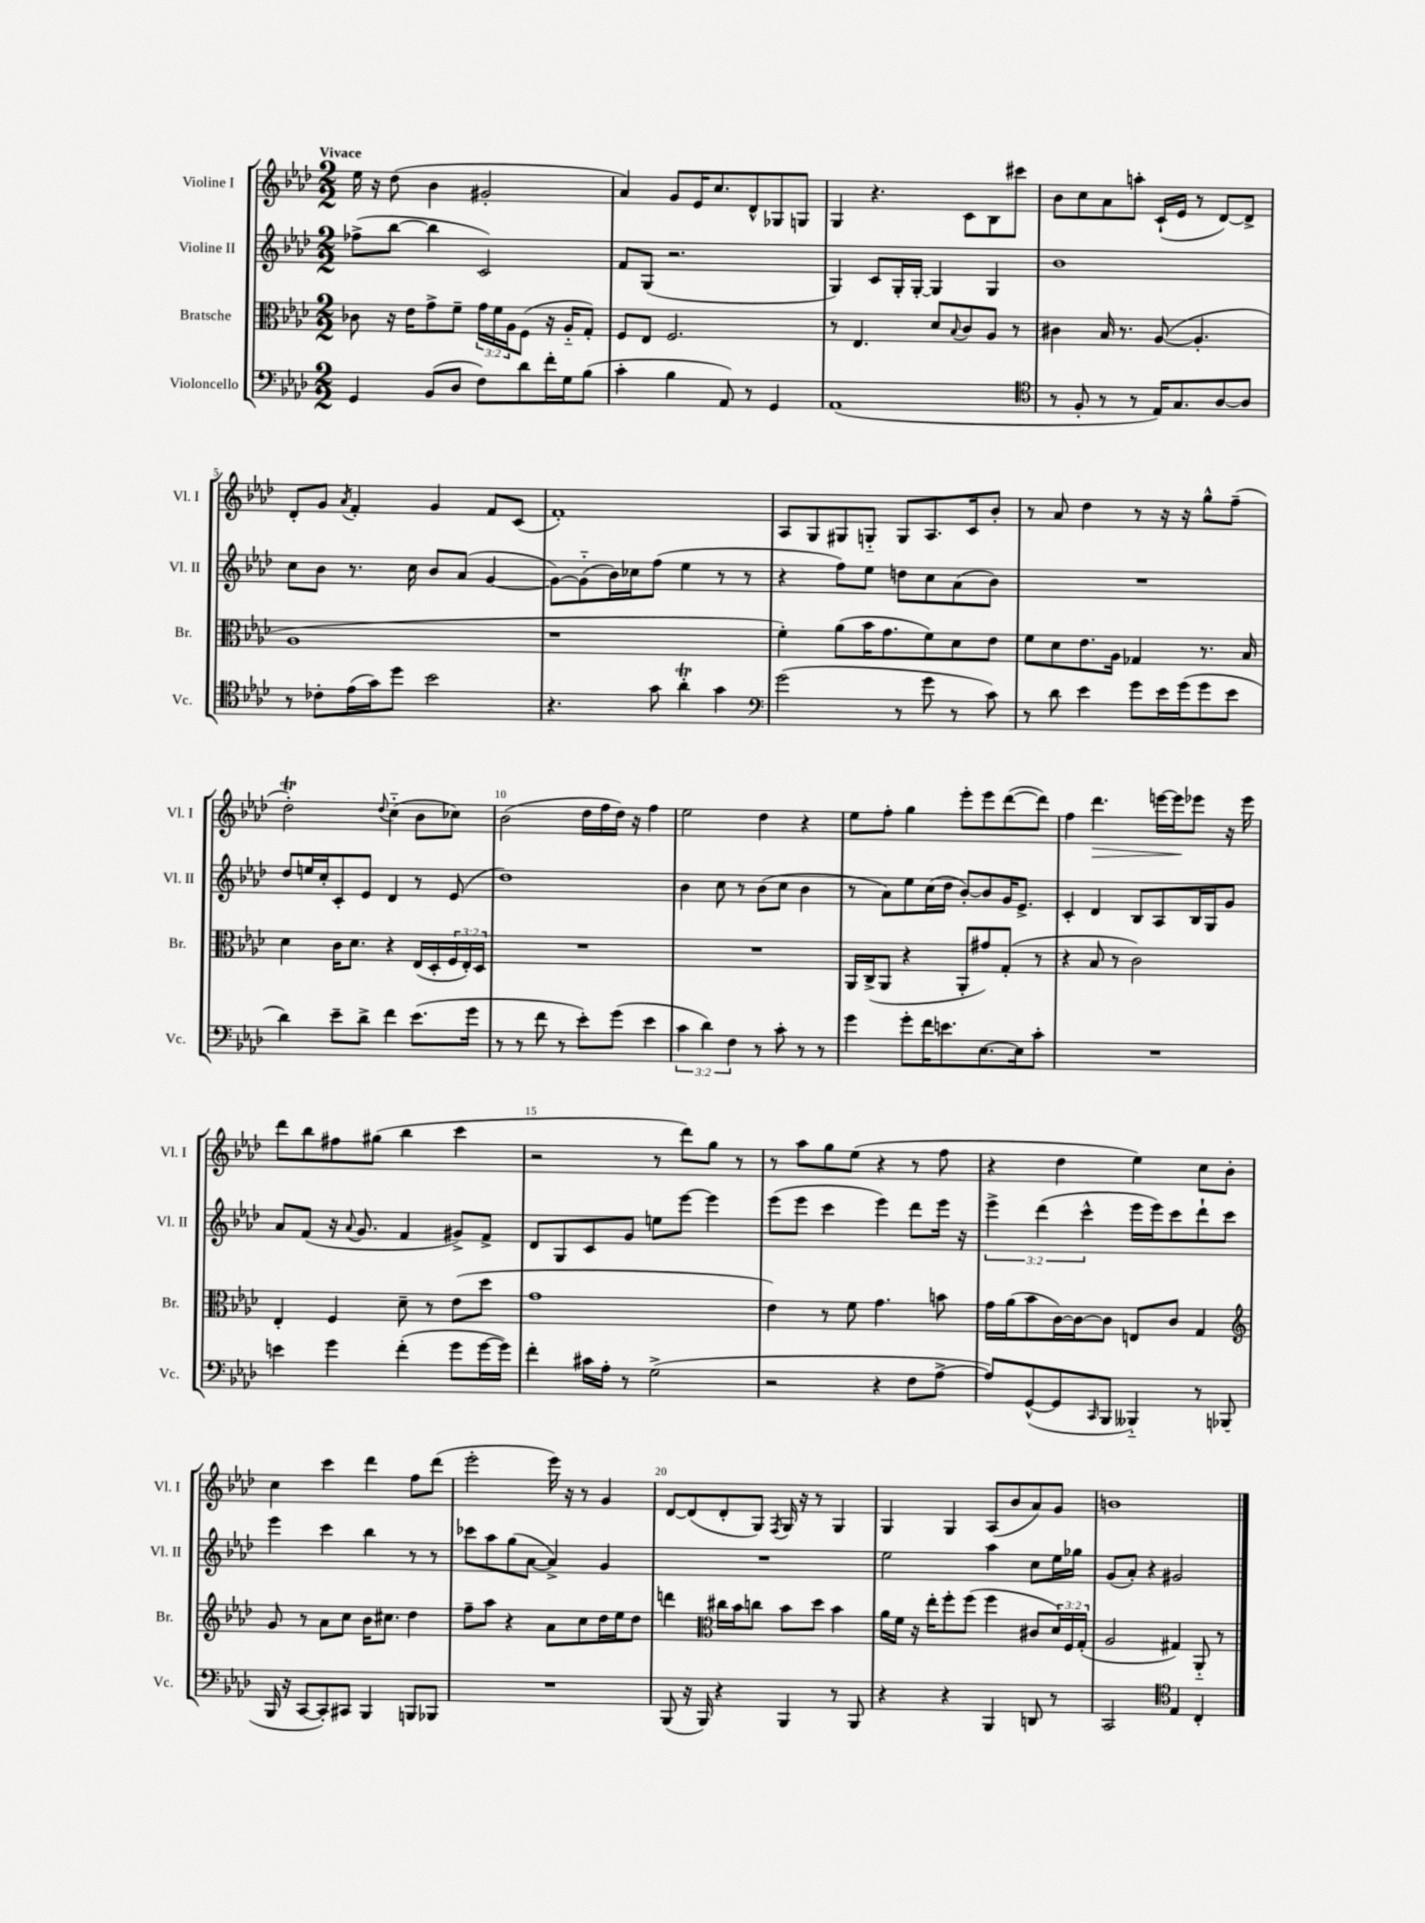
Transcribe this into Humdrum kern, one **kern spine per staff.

**kern	**kern	**kern	**kern	**dynam
*part4	*part3	*part2	*part1	*part1
*staff4	*staff3	*staff2	*staff1	*staff1
*I"Violoncello	*I"Bratsche	*I"Violine II	*I"Violine I	*
*I'Vc.	*I'Br.	*I'Vl. II	*I'Vl. I	*
*clefF4	*clefC3	*clefG2	*clefG2	*
*k[b-e-a-d-]	*k[b-e-a-d-]	*k[b-e-a-d-]	*k[b-e-a-d-]	*
*M2/2	*M2/2	*M2/2	*M2/2	*
=1	=1	=1	=1	=1
!	!	!	!LO:TX:a:B:t=Vivace	!
4GG/	8c-X\	(8ff-X^\L	16ee-\	.
.	.	.	16r	.
.	16r	[8bb-\J	(8dd-\	.
.	16e-\KL	.	.	.
(8BB-/L	8g^\	4bb-\]	4b-\	.
8D-/J	8f~\J	.	.	.
8F\L)	24g\LL	2c/)	2g#X'/	.
.	24f\	.	.	.
.	24A-\J	.	.	.
8d-\	(8F\J	.	.	.
16f'\L	16r	.	.	.
16G\J	16A-/KL	.	.	.
(8B-\J	8G'/J)	.	.	.
=2	=2	=2	=2	=2
4c'\	8F/L	8f/L	4a-/)	.
.	8E-/J	(8G/J	.	.
4B-\	2.F/	2.r	8g/L	.
.	.	.	16e-/K	.
.	.	.	8.cc/	.
8AA-/)	.	.	.	.
8r	.	.	8d-^^/	.
4GG/	.	.	8G-X/	.
.	.	.	8Gn/J	.
=3	=3	=3	=3	=3
(1AA-	8r	4G/)	4G/	.
.	4.E-/	.	.	.
.	.	8c/L	4.r	.
.	.	16G'/L	.	.
.	.	[16G'/JJ	.	.
.	8d-/L	4G/]	.	.
.	8qqB-/	.	.	.
.	8c/	.	8c\L	.
.	8A-/J	4G/	8B-\	.
.	8r	.	8ccc#X\J	.
=4	=4	=4	=4	=4
*clefC4	*	*	*	*
8r	4c#X\	1b-	8b-\L	.
8F'/	.	.	8cc\	.
8r	16B-/	.	8a-\	.
.	8.r	.	.	.
8r	.	.	8aan'\J	.
16E-/KL)	([8A-/	.	(16c`/LL	.
8.G/	.	.	16e-/JJ	.
.	4.A-'/]	.	8r	.
[8A-/	.	.	[8d-/L)	.
8A-/J]	.	.	8d-^/J]	.
!!LO:LB:g=z
=5	=5	=5	=5	=5
8r	1A-	8cc\L	8d-'/L	.
8c-X'\L	.	8b-\J	8g/J	.
.	.	.	8qa-/	.
(16e-\L	.	8.r	4f'/	.
16g\J)	.	.	.	.
8dd-\J	.	.	.	.
.	.	16cc\	.	.
2b-\	.	8b-/L	4g/	.
.	.	(8a-/J	.	.
.	.	[4g/	8f/L	.
.	.	.	(8c/J	.
=6	=6	=6	=6	=6
4.r	1r	8g\L_)	1f')	.
.	.	(8g\]	.	.
.	.	16b-\L)	.	.
.	.	16cc-X\J	.	.
8g\	.	(8ff\J	.	.
4a-T'\	.	4ee-\	.	.
4g\	.	8r	.	.
.	.	8r	.	.
=7	=7	=7	=7	=7
*clefF4	*	*	*	*
(2g\	4f'\)	4r	8A-/L	.
.	.	.	8G/	.
.	(8a-\L	8ff\L)	8G#X/	.
.	16b-\K	8ee-\J	8Gn/J	.
.	8.g\	.	.	.
8r	.	8ddn\L	8G/L	.
8g\	8f\)	8cc\	8.A-/	.
8r	8d-\	(8a-\	.	.
.	.	.	16c/k	.
8c\)	8e-\J	8b-\J)	8b-'/J	.
=8	=8	=8	=8	=8
8r	8f\L	1r	8r	.
8d-\	8d-\	.	8a-/	.
4e-\	8.e-\	.	4dd-\	.
.	16A-\Jk	.	.	.
8g\L	4G-X/	.	8r	.
16e-\L	.	.	16r	.
(16g\J	.	.	16r	.
8g\	8.r	.	8gg^^\L	.
8e-\J	.	.	(8ff~\J	.
.	16B-/	.	.	.
!!LO:LB:g=z
=9	=9	=9	=9	=9
4d-\)	4d-\	8dd-/L	2dd-T'\)	.
.	.	16een/L	.	.
.	.	16cc'/J	.	.
8e-~\L	16c\KL	8c'/	.	.
.	8.d-\J	.	.	.
8d-^\J	.	8e-/J	.	.
.	.	.	8qqdd-/	.
4f\	4r	4d-/	(4cc\	.
(8.e-\L	(16E-/LL	8r	8b-\L	.
.	16D-'/	.	.	.
.	24F/	(8e-/	8cc-X\J)	.
.	24E-'/)	.	.	.
16g\Jk	.	.	.	.
.	24D-/JJ	.	.	.
=10	=10	=10	=10	=10
8r	1r	1dd-)	(2b-\	.
8r	.	.	.	.
8f\	.	.	.	.
8r	.	.	.	.
8e-'\L)	.	.	16dd-\LL	.
.	.	.	16ff\	.
(8g\J	.	.	16dd-\JJ)	.
.	.	.	16r	.
4e-\	.	.	4ff\	.
=11	=11	=11	=11	=11
6c\	1r	4b-\	2ee-\	.
6d-\)	.	.	.	.
.	.	8cc\	.	.
6F\	.	.	.	.
.	.	8r	.	.
8r	.	(8b-\L	4dd-\	.
8c'\	.	8cc\J	.	.
8r	.	4b-\	4r	.
8r	.	.	.	.
=12	=12	=12	=12	=12
4g\	16AA-/LL	8r	8ee-\L	.
.	(16C^/J	.	.	.
.	8AA-/J	8a-\L)	8ff'\J	.
8g'\L	4r	8ee-\	4gg\	.
16f\K	.	(16cc\L	.	.
8.en\	.	16dd-\JJ	.	.
.	8AA-'/L	[8b-'/L)	8eee-'\L	.
[8.E-\	8g#X/)	8b-/]	8eee-\	.
.	(8G'/J	16g/K	([8ddd-\	.
16E-\k]	.	8.e-^/J	.	.
8c'\J	8r	.	8ddd-\J])	.
=13	=13	=13	=13	=13
1r	4r	4c'/	4ff\	.
!	!	!	!	!LO:HP:b
.	8B-/	4d-/	4.ddd-\	>
.	8r	.	.	.
.	2c\)	8B-/L	.	.
.	.	8A-/	[16eeen\LL	.
.	.	.	16eee\J]	.
.	.	16B-/L	8eee-X\J	]
.	.	16G/J	.	.
.	.	8g/J	16r	.
.	.	.	16eee-\	.
!!LO:LB:g=z
=14	=14	=14	=14	=14
4en\	4E-'/	8a-/L	8ddd-\L	.
.	.	(8f/J	8bb-\	.
4g\	4F/	16r	8ff#X\	.
.	.	8qqa-/	.	.
.	.	8.g/	.	.
.	.	.	(8gg#X\J	.
(4f'\	8d-~\	4f/	4bb-\	.
.	8r	.	.	.
8g\L	(8e-\L	8g#X^/L)	4ccc\	.
[16g\L	8dd-\J	8f^/J	.	.
16g\JJ])	.	.	.	.
=15	=15	=15	=15	=15
4f'\	1g	8d-/L	2r	.
.	.	8G/	.	.
16c#X\LL	.	8c/	.	.
16A-'\JJ	.	.	.	.
8r	.	8g/J	.	.
(2G^\	.	8een\L	8r	.
.	.	[8eee-\J	8ddd-\L)	.
.	.	4eee-\]	8gg\J	.
.	.	.	8r	.
=16	=16	=16	=16	=16
2r	4e-\)	(8eee-\L	8r	.
.	.	8eee-\J	8aa-\L	.
.	8r	4ccc\	8gg\	.
.	8f\	.	(8ee-\J	.
4r	4.g\	4eee-\)	4r	.
8F\L	.	8ddd-\L	8r	.
[8A-^\J	8bn\	16eee-\Jk	8ff\	.
.	.	16r	.	.
=17	=17	=17	=17	=17
8A-/L])	16g\LL	6eee-^\	4r	.
.	(16a-\J	.	.	.
([8GG^^/	8b-\	.	.	.
.	.	(6ddd-\	.	.
8GG/]	[16c\L)	.	4dd-\	.
.	16c\J_	.	.	.
.	.	6ccc^^\	.	.
16qqCC/	.	.	.	.
8BBB-/J	8c\J]	.	.	.
4BBB--X/)	8En/L	16eee-\LL	4ee-\)	.
.	.	16eee-\J)	.	.
.	8c/J	8ccc\	.	.
8r	4G/	8ddd-`\	8cc\L	.
(8BBB-X/	.	8ccc\J	8b-'\J	.
!!LO:LB:g=z
=18	=18	=18	=18	=18
*	*clefG2	*	*	*
16BBB-/	8g/	4eee-\	4cc\	.
16r	.	.	.	.
[8CC/L	8r	.	.	.
8CC'/])	8a-\L	4ccc\	4ccc\	.
8CC#X/J	8cc\J	.	.	.
4BBB-/	16b-\KL	4bb-\	4ddd-\	.
.	8.cc#X\J	.	.	.
8BBBn/L	4dd-\	8r	8ff\L	.
8BBB-X/J	.	8r	(8ddd-\J	.
=19	=19	=19	=19	=19
1r	8ff~\L	8ccc-X\L	2eee-'\	.
.	8aa-\J	8aa-\	.	.
.	4r	(8gg\	.	.
.	.	[8a-\J	.	.
.	8a-\L	4a-^/])	16eee-\)	.
.	.	.	16r	.
.	8cc\	.	8r	.
.	16dd-\L	4g/	4g/	.
.	16ee-\J	.	.	.
.	8dd-\J	.	.	.
=20	=20	=20	=20	=20
(8BBB-/	4dddn\	1r	[8d-/L	.
16r	.	.	(8d-/]	.
16BBB-/)	.	.	.	.
*	*clefC3	*	*	*
4r	16cc#X\LL	.	8d-'/	.
.	16b-\J	.	.	.
.	8ccn\J	.	8G/J)	.
.	.	.	8qF/	.
4BBB-/	8b-\L	.	16G/	.
.	.	.	16r	.
.	8dd-\J	.	8r	.
8r	4b-\	.	4G/	.
8BBB-/	.	.	.	.
=21	=21	=21	=21	=21
4r	16a-\LL	2ee-\	4G/	.
.	16f\JJ	.	.	.
.	16r	.	.	.
.	16ee-'\KL	.	.	.
4r	8ff'\	.	4G/	.
.	(8ff\J	.	.	.
4BBB-/	4ff\	4aa-\	(8A-/L	.
.	.	.	8b-/	.
8DDn/	8c#X/L	8cc\L	8a-/)	.
8r	24d-/L)	16ee-\L	8g/J	.
.	24F/	.	.	.
.	.	16gg-X\JJ	.	.
.	(24G'/JJ	.	.	.
=22	=22	=22	=22	=22
2CC/	2A-/	(8g/L	1bn	.
.	.	8a-'/J)	.	.
.	.	4r	.	.
*clefC4	*	*	*	*
4E-/	4G#X/)	2g#X/	.	.
4C'/	8AA-/	.	.	.
.	8r	.	.	.
==	==	==	==	==
*-	*-	*-	*-	*-
